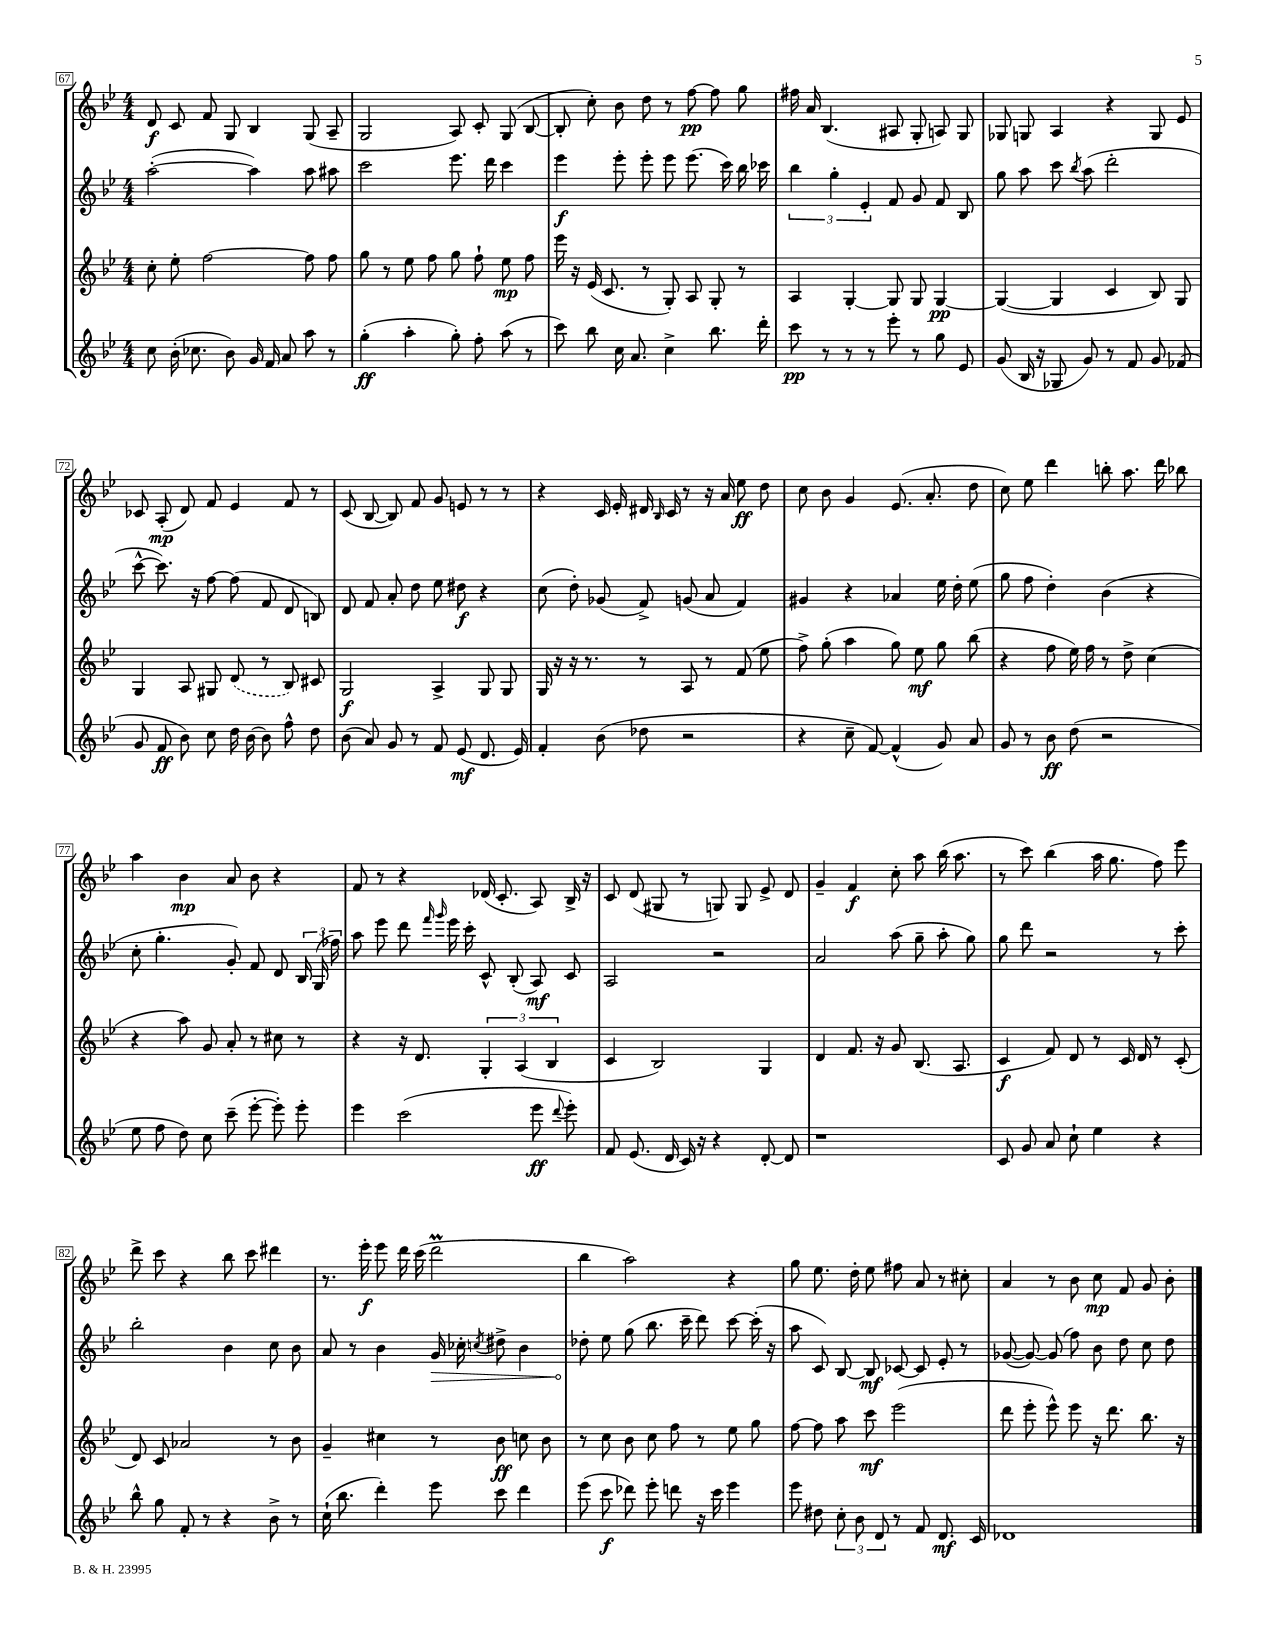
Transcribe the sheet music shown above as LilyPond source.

<<
\new StaffGroup <<
\new Staff = "s0" {
    \clef treble \key bes \major \numericTimeSignature \time 4/4
    \autoBeamOff d'8\f c'8 f'8 g8 bes4 g8( a8-- |
    g2 a8) c'8-. g8( bes8~ |
    bes8-. c''8-.) bes'8 d''8 r8 f''8~\pp f''8 g''8 |
    fis''16 a'16 bes4.( ais8 g8-. a8) g8 |
    ges8 g8 a4 r4 g8 ees'8 |
    ces'8 a8-.\mp( d'8) f'8 ees'4 f'8 r8 |
    c'8( bes8~ bes8) f'8 g'8 e'8 r8 r8 |
    r4 c'16 ees'16-. dis'16 \grace { bes16 } c'16 r8 r16 a'16 ees''8\ff d''8 |
    c''8 bes'8 g'4 ees'8.( a'8.-. d''8 |
    c''8) ees''8 d'''4 b''8-. a''8. d'''16 bes''8 |
    a''4 bes'4\mp a'8 bes'8 r4 |
    f'8 r8 r4 des'16( c'8.-. a8) bes16-> r16 |
    c'8 d'8( gis8 r8 g8) g8 ees'8-> d'8 |
    g'4-- f'4\f c''8-. a''8 bes''16( a''8. |
    r8 c'''8) bes''4( a''16 g''8. f''8) ees'''8 |
    d'''8-> c'''8 r4 bes''8 c'''8 dis'''4 |
    r8. ees'''16-.\f ees'''8 d'''16 c'''16( d'''2\prall |
    bes''4 a''2) r4 |
    g''8 ees''8. d''16-. ees''8 fis''8 a'8 r8 cis''8-. |
    a'4 r8 bes'8 c''8\mp f'8 g'8 bes'8-. \bar "|." |
}
\new Staff = "s1" {
    \clef treble \key bes \major \numericTimeSignature \time 4/4
    \autoBeamOff a''2~-.( a''4) a''8 ais''8 |
    c'''2 ees'''8. d'''16 c'''4 |
    ees'''4\f ees'''8-. ees'''8-. ees'''8 ees'''8.( c'''16) bes''16 ces'''16 |
    \tuplet 3/2 { bes''4 g''4-. ees'4-. } f'8 g'8 f'8 bes8 |
    g''8 a''8 c'''8 \acciaccatura { bes''8 } a''8( d'''2-. |
    c'''8~-^ c'''8.) r16 f''8~ f''8( f'8 d'8 b8) |
    d'8 f'8 a'8-. d''8 ees''8 dis''8\f r4 |
    c''8( d''8-.) ges'8( f'8->) g'8( a'8 f'4) |
    gis'4 r4 aes'4 ees''16 d''16-. ees''8( |
    g''8 f''8 d''4-.) bes'4( r4 |
    c''8-. g''4.-. g'8-.) f'8 d'8 \tuplet 3/2 { bes16 g16( fes''16) } |
    a''8 ees'''8 d'''8 \grace { f'''16 g'''16 } ees'''16 c'''16-. c'8-^ bes8-.( a8\mf) c'8 |
    a2 r2 |
    a'2 a''8( g''8-- a''8-. g''8) |
    g''8 d'''8 r2 r8 c'''8-. |
    bes''2-. bes'4 c''8 bes'8 |
    a'8 r8 bes'4 \once \override Hairpin.circled-tip = ##t g'16\> ces''16-. \acciaccatura { c''8 } dis''8-> bes'4 |
    des''8-.\! ees''8 g''8( bes''8. c'''16-- d'''8) c'''8~ c'''16-.( r16 |
    a''8 c'8) bes8~ bes8\mf ces'8~ ces'8 ees'8-. r8 |
    ges'8~( ges'8~) ges'8( f''8) bes'8 d''8 c''8 d''8 \bar "|." |
}
\new Staff = "s2" {
    \clef treble \key bes \major \numericTimeSignature \time 4/4
    \autoBeamOff c''8-. ees''8-. f''2~ f''8 f''8 |
    g''8 r8 ees''8 f''8 g''8 f''8-! ees''8\mp f''8 |
    ees'''16 r16 ees'16( c'8. r8 g8-.) a8 g8-. r8 |
    a4 g4~-. g8 g8 g4~\pp |
    g4~( g4 c'4 bes8) g8 |
    g4 a8 gis8 \once \slurDashed d'8( r8 bes8) cis'8 |
    g2\f a4-> g8 g8 |
    g16 r16 r16 r8. r8 a8 r8 f'8( ees''8 |
    f''8->) g''8-.( a''4 g''8) ees''8\mf g''8 bes''8( |
    r4 f''8 ees''16) f''16 r8 d''8-> c''4( |
    r4 a''8) g'8 a'8-. r8 cis''8 r8 |
    r4 r16 d'8. \tuplet 3/2 { g4-. a4( bes4 } |
    c'4 bes2) g4 |
    d'4 f'8. r16 g'8 bes8.( a8. |
    c'4\f f'8) d'8 r8 c'16 d'16 r8 c'8-.( |
    d'8) c'8 aes'2 r8 bes'8 |
    g'4-- cis''4 r8 bes'8\ff c''8 bes'8 |
    r8 c''8 bes'8 c''8 f''8 r8 ees''8 g''8 |
    f''8~ f''8 a''8 c'''8\mf ees'''2( |
    d'''8 ees'''8-. ees'''8-^) ees'''8 r16 d'''8. bes''8. r16 \bar "|." |
}
\new Staff = "s3" {
    \clef treble \key bes \major \numericTimeSignature \time 4/4
    \autoBeamOff c''8 bes'16-.( ces''8. bes'8) g'16 f'16 a'8 a''8 r8 |
    g''4-.\ff( a''4-. g''8-.) f''8-. a''8( r8 |
    c'''8) bes''8 c''16 a'8. c''4-> bes''8. d'''16-. |
    c'''8\pp r8 r8 r8 ees'''8-. r8 g''8 ees'8 |
    g'8( bes16 r16 ges8 g'8) r8 f'8 g'8 fes'8( |
    g'8 f'8\ff bes'8) c''8 d''16 bes'16~ bes'8 f''8-^ d''8 |
    bes'8( a'8) g'8 r8 f'8 ees'8\mf( d'8. ees'16) |
    f'4-. bes'8( des''8 r2 |
    r4 c''8-- f'8~) f'4-^( g'8) a'8 |
    g'8 r8 bes'8\ff d''8( r2 |
    ees''8 f''8 d''8) c''8 c'''8--( ees'''8~-. ees'''8-.) ees'''8-. |
    ees'''4 c'''2( ees'''8\ff \appoggiatura { d'''8 } ees'''8-.) |
    f'8 ees'8.( d'16 c'16) r16 r4 d'8~-. d'8 |
    r1 |
    c'8 g'8 a'8 c''8-! ees''4 r4 |
    bes''8-^ g''8 f'8-. r8 r4 bes'8-> r8 |
    c''16-!( bes''8. d'''4-.) ees'''8 c'''8 d'''4 |
    ees'''8( c'''8\f des'''8) ees'''8-. d'''8 r16 c'''16 ees'''4 |
    ees'''8 dis''8 \tuplet 3/2 { c''8-. bes'8 d'8 } r8 f'8 d'8.\mf c'16 |
    des'1 \bar "|." |
}
>>
>>
\layout { \context { \Score currentBarNumber = #67 \override BarNumber.stencil = #(make-stencil-boxer 0.1 0.3 ly:text-interface::print) } }
